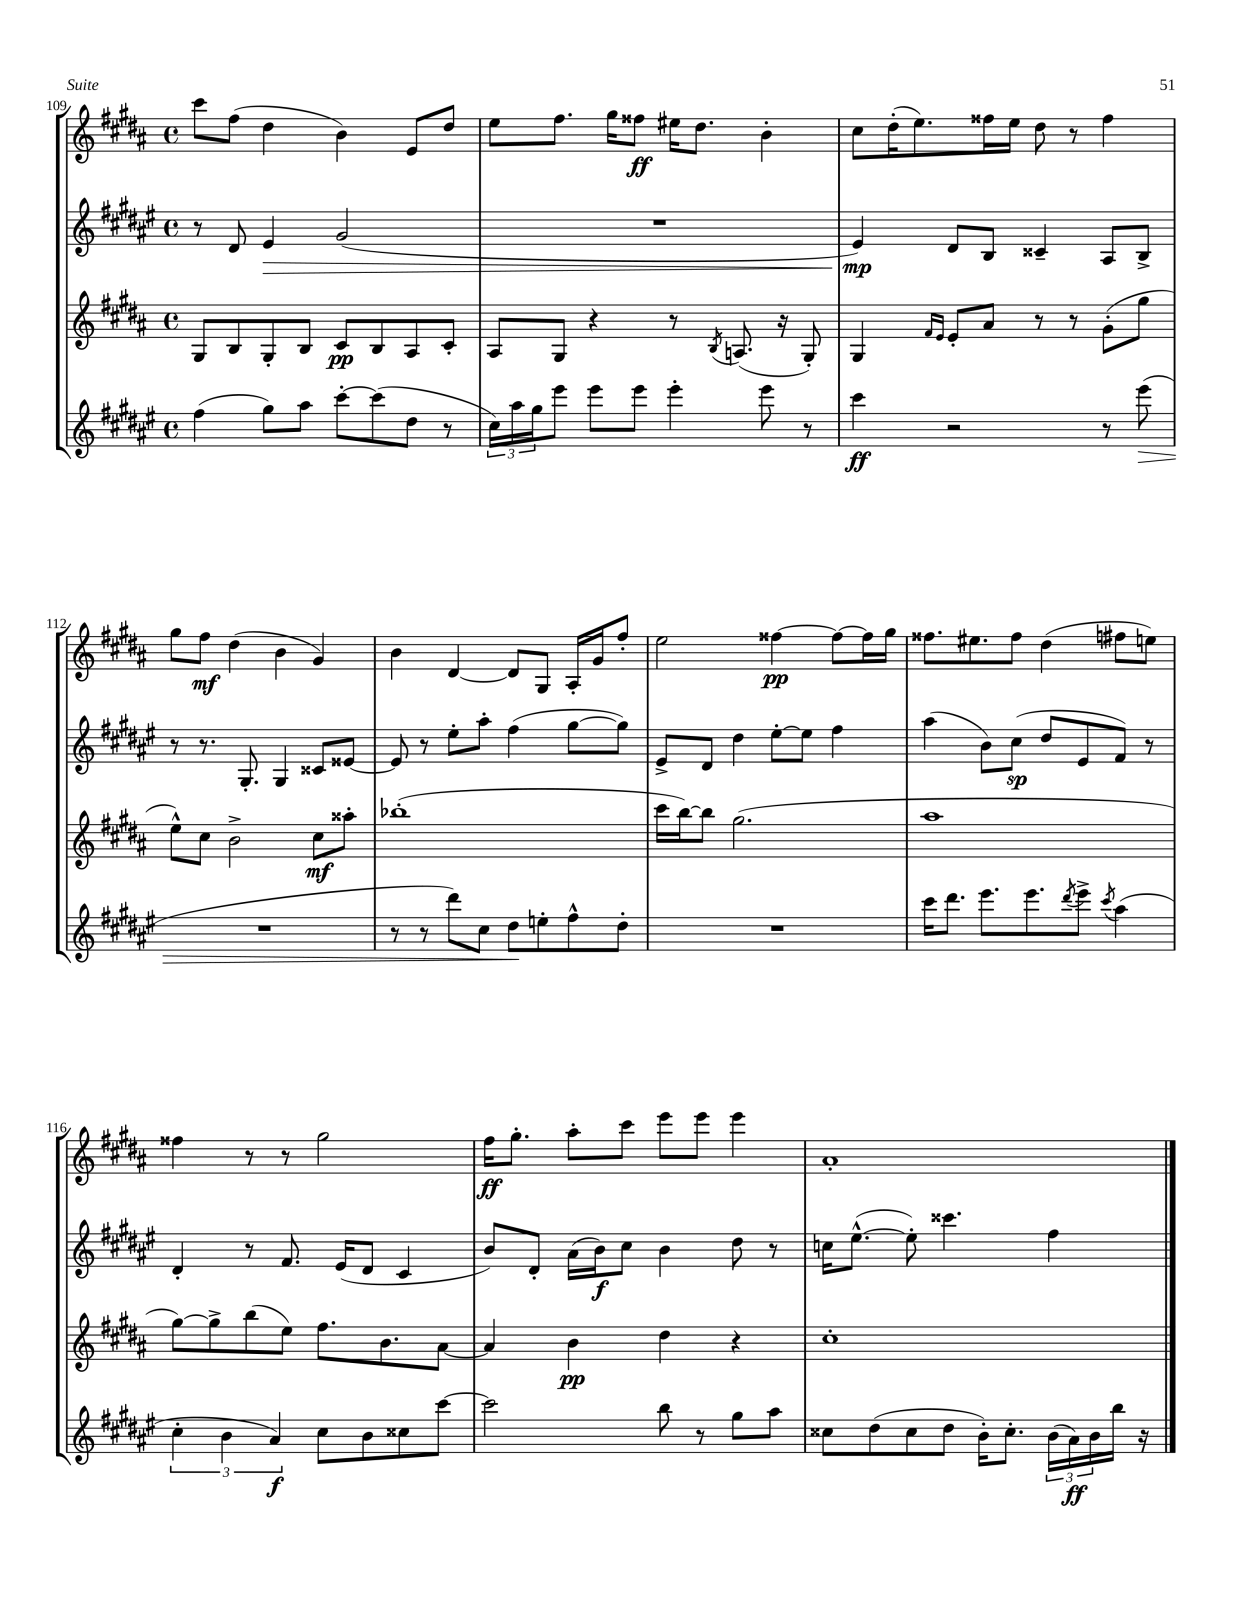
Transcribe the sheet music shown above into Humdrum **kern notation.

**kern	**dynam	**kern	**dynam	**kern	**dynam	**kern	**dynam
*part4	*part4	*part3	*part3	*part2	*part2	*part1	*part1
*staff4	*staff4	*staff3	*staff3	*staff2	*staff2	*staff1	*staff1
*clefG2	*	*clefG2	*	*clefG2	*	*clefG2	*
*k[f#c#g#d#a#e#]	*	*k[f#c#g#d#a#]	*	*k[f#c#g#d#a#e#]	*	*k[f#c#g#d#a#]	*
*M4/4	*	*M4/4	*	*M4/4	*	*M4/4	*
*met(c)	*	*met(c)	*	*met(c)	*	*met(c)	*
=109	=109	=109	=109	=109	=109	=109	=109
(4ff#\	.	8G#/L	.	8r	.	8ccc#\L	.
.	.	8B/	.	8d#/	.	(8ff#\J	.
!	!	!	!	!	!LO:HP:b	!	!
8gg#\L)	.	8G#'/	.	4e#/	>	4dd#\	.
8aa#\J	.	8B/J	.	.	.	.	.
[8ccc#'\L	.	8c#/L	pp	(2g#/	.	4b\)	.
(8ccc#\]	.	8B/	.	.	.	.	.
8dd#\J	.	8A#/	.	.	.	8e/L	.
8r	.	8c#'/J	.	.	.	8dd#/J	.
=110	=110	=110	=110	=110	=110	=110	=110
24cc#\LL)	.	8A#/L	.	1r	.	8ee\L	.
24aa#\	.	.	.	.	.	.	.
24gg#\J	.	.	.	.	.	.	.
8eee#\J	.	8G#/J	.	.	.	8.ff#\J	.
8eee#\L	.	4r	.	.	.	.	.
.	.	.	.	.	.	16gg#\KL	.
8eee#\J	.	.	.	.	.	8ff##X\J	ff
4eee#'\	.	8r	.	.	.	16ee#X\KL	.
.	.	.	.	.	.	8.dd#\J	.
.	.	8qB/	.	.	.	.	.
.	.	(8.An/	.	.	.	.	.
8eee#\	.	.	.	.	.	4b'\	.
.	.	16r	.	.	.	.	.
8r	.	8G#'/)	.	.	.	.	.
=111	=111	=111	=111	=111	=111	=111	=111
4ccc#\	ff	4G#/	.	4e#/)	mp	8cc#\L	.
.	.	.	.	.	.	(16dd#'\K	.
.	.	.	.	.	.	8.ee\)	.
.	.	16qqf#/LL	.	.	.	.	.
.	.	16qqe/JJ	.	.	.	.	.
2r	.	8e'/L	.	8d#/L	]	.	.
.	.	8a#/J	.	8B/J	.	16ff##X\L	.
.	.	.	.	.	.	16ee\JJ	.
.	.	8r	.	4c##X~/	.	8dd#\	.
.	.	8r	.	.	.	8r	.
8r	.	(8g#'\L	.	8A#/L	.	4ff##\	.
!	!LO:HP:b	!	!	!	!	!	!
(8eee#\	>	8gg#\J	.	8B^/J	.	.	.
!!LO:LB:g=z
=112	=112	=112	=112	=112	=112	=112	=112
1r	.	8ee^^\L)	.	8r	.	8gg#\L	.
.	.	8cc#\J	.	8.r	.	8ff#\J	mf
.	.	2b^\	.	.	.	(4dd#\	.
.	.	.	.	8.G#'/	.	.	.
.	.	.	.	4G#/	.	4b\	.
.	.	8cc#\L	mf	8c##X/L	.	4g#/)	.
.	.	8aa##X'\J	.	[8e##X/J	.	.	.
=113	=113	=113	=113	=113	=113	=113	=113
8r	.	(1bb-X'	.	8e##/]	.	4b\	.
8r	.	.	.	8r	.	.	.
8ddd#\L)	.	.	.	8ee#'\L	.	[4d#/	.
8cc#\J	.	.	.	8aa#'\J	.	.	.
8dd#\L	.	.	.	(4ff#\	.	8d#/L]	.
8een'\	]	.	.	.	.	8G#/J	.
8ff#^^\	.	.	.	[8gg#\L	.	16A#'/LL	.
.	.	.	.	.	.	16g#/J	.
8dd#'\J	.	.	.	8gg#\J])	.	8ff#'/J	.
=114	=114	=114	=114	=114	=114	=114	=114
1r	.	16ccc#\LL	.	8e#^/L	.	2ee\	.
.	.	[16bb\J)	.	.	.	.	.
.	.	8bb\J]	.	8d#/J	.	.	.
.	.	(2.gg#\	.	4dd#\	.	.	.
.	.	.	.	[8ee#'\L	.	[4ff##X\	pp
.	.	.	.	8ee#\J]	.	.	.
.	.	.	.	4ff#\	.	8ff##\L_	.
.	.	.	.	.	.	16ff##\L]	.
.	.	.	.	.	.	16gg#\JJ	.
=115	=115	=115	=115	=115	=115	=115	=115
16ccc#\KL	.	1aa#	.	(4aa#\	.	8.ff##X\L	.
8.ddd#\J	.	.	.	.	.	.	.
.	.	.	.	.	.	8.ee#X\	.
8.eee#\L	.	.	.	8b\L)	.	.	.
.	.	.	.	(8cc#\J	sp	8ff##\J	.
8.eee#\	.	.	.	.	.	.	.
.	.	.	.	8dd#/L	.	(4dd#\	.
8qddd#/	.	.	.	.	.	.	.
8eee#^\J	.	.	.	8e#/	.	.	.
8qccc#/	.	.	.	.	.	.	.
(4aa#\	.	.	.	8f#/J)	.	8ff#X\L	.
.	.	.	.	8r	.	8een\J)	.
!!LO:LB:g=z
=116	=116	=116	=116	=116	=116	=116	=116
6cc#'\	.	[8gg#\L)	.	4d#'/	.	4ff##X\	.
.	.	8gg#^\]	.	.	.	.	.
6b\	.	.	.	.	.	.	.
.	.	(8bb\	.	8r	.	8r	.
6a#/)	f	.	.	.	.	.	.
.	.	8ee\J)	.	8.f#/	.	8r	.
8cc#\L	.	8.ff#\L	.	.	.	2gg#\	.
.	.	.	.	(16e#/KL	.	.	.
8b\	.	.	.	8d#/J	.	.	.
.	.	8.b\	.	.	.	.	.
8cc##X\	.	.	.	4c#/	.	.	.
[8ccc#\J	.	[8a#\J	.	.	.	.	.
=117	=117	=117	=117	=117	=117	=117	=117
2ccc#\]	.	4a#/]	.	8b/L)	.	16ff#\KL	ff
.	.	.	.	.	.	8.gg#'\J	.
.	.	.	.	8d#'/J	.	.	.
.	.	4b\	pp	(16a#\LL	.	8aa#'\L	.
.	.	.	.	16b\J)	f	.	.
.	.	.	.	8cc#\J	.	8ccc#\J	.
8bb\	.	4dd#\	.	4b\	.	8eee\L	.
8r	.	.	.	.	.	8eee\J	.
8gg#\L	.	4r	.	8dd#\	.	4eee\	.
8aa#\J	.	.	.	8r	.	.	.
=118	=118	=118	=118	=118	=118	=118	=118
8cc##X\L	.	1cc#'	.	16ccn\KL	.	1a#'	.
.	.	.	.	([8.ee#^^\J	.	.	.
(8dd#\	.	.	.	.	.	.	.
8cc##\	.	.	.	8ee#'\])	.	.	.
8dd#\J	.	.	.	4.ccc##X\	.	.	.
16b'\KL)	.	.	.	.	.	.	.
8.cc##'\J	.	.	.	.	.	.	.
(24b\LL	.	.	.	4ff#\	.	.	.
24a#\)	ff	.	.	.	.	.	.
24b\	.	.	.	.	.	.	.
16bb\JJ	.	.	.	.	.	.	.
16r	.	.	.	.	.	.	.
==	==	==	==	==	==	==	==
*-	*-	*-	*-	*-	*-	*-	*-
